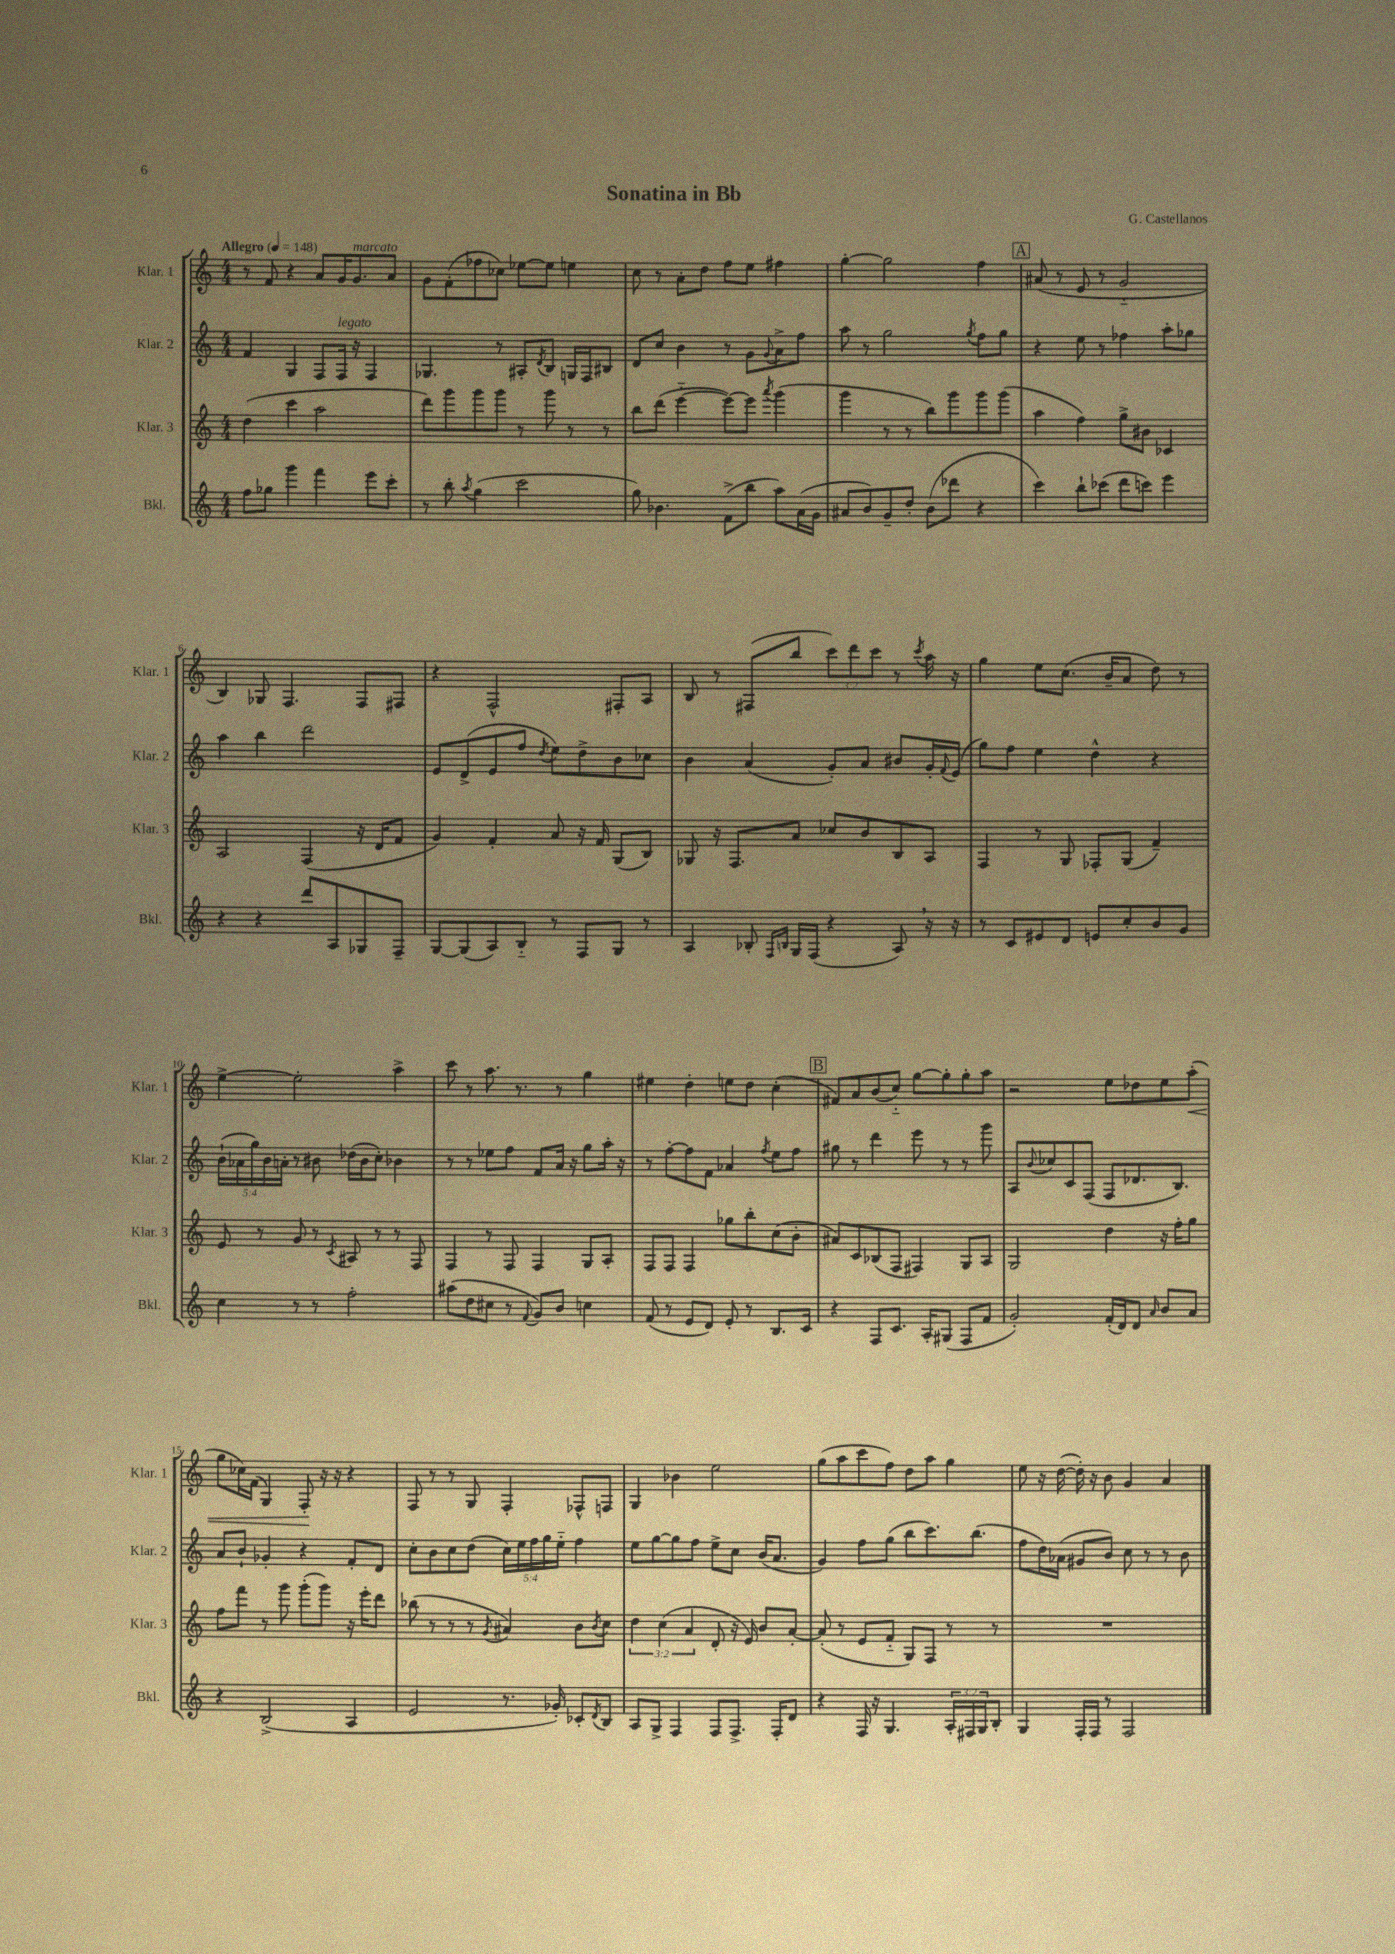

**kern	**kern	**kern	**kern	**dynam
*part4	*part3	*part2	*part1	*part1
*staff4	*staff3	*staff2	*staff1	*staff1
*I"Bkl.	*I"Klar. 3	*I"Klar. 2	*I"Klar. 1	*
*I'Bkl.	*I'Klar. 3	*I'Klar. 2	*I'Klar. 1	*
*clefG2	*clefG2	*clefG2	*clefG2	*
*k[]	*k[]	*k[]	*k[]	*
*M4/4	*M4/4	*M4/4	*M4/4	*
*MM148	*MM148	*MM148	*MM148	*
=1	=1	=1	=1	=1
!	!	!	!LO:TX:a:B:t=Allegro	!
8ff\L	(4dd\	4f/	8r	.
8gg-X\J	.	.	8f/	.
4ggg\	4ccc\	4G/	4r	.
4fff\	2aa\	8F/L	8a/L	.
!	!	!LO:TX:a:i:t=legato	!	!
.	.	16F/Jk	16g/K	.
!	!	!	!LO:TX:a:i:t=marcato	!
.	.	16r	8.g/	.
8eee\L	.	4F/	.	.
8ccc'\J	.	.	8a/J	.
=2	=2	=2	=2	=2
8r	8ddd\L)	4.G-X/	8g\L	.
8bb'\	8ggg\	.	(8f'\	.
8qaa/	.	.	.	.
(4gg\	8ggg\	.	8ff-X\	.
.	8ggg\J	8r	8cc-X\J)	.
2ccc\	8r	8A#X'/L	[8ee-X\L	.
.	.	8qd/	.	.
.	8ggg\	8B/J	8ee-\J]	.
.	8r	16Gn/LL	4een\	.
.	.	16F/J	.	.
.	8r	8B#X/J	.	.
=3	=3	=3	=3	=3
8gg\)	8bb\L	8d/L	8cc\	.
4.b-X\	(8ddd\J	8cc/J	8r	.
.	[4eee\	4b\	8a'\L	.
.	.	.	8dd\J	.
(8f^\L	8eee\L_)	8r	8ff\L	.
8bb\J	8eee\J]	8g\L	8ee\J	.
.	8qaaa/	8qqg/	.	.
8aa\L)	(4ggg\	8a^\	4ff#X\	.
(16a\L	.	8ff\J	.	.
16g\JJ	.	.	.	.
=4	=4	=4	=4	=4
8a#X/L	4ggg\	8aa\	[4gg'\	.
8b/)	.	8r	.	.
8g~/	8r	2gg\	2gg\]	.
8dd'/J	8r	.	.	.
(8b\L	8bb\L)	.	.	.
8ddd-X\J	8ggg\	.	.	.
.	.	8qgg/	.	.
4r	8ggg\	8ff\L	4ff\	.
.	(8ggg\J	8gg\J	.	.
!!LO:REH:place=s1:t=A
=5	=5	=5	=5	=5
4ccc\)	4aa\	4r	(8a#X/	.
.	.	.	8r	.
8bb`\L	4ff\)	8ee\	8e/	.
(8ccc-X\J	.	8r	8r	.
8ddd\L	8gg^\L	4ff-X\	2g/	.
8cccn\J)	8b#X\J	.	.	.
4eee\	4c-X/	8aa'\L	.	.
.	.	8gg-X\J	.	.
!!LO:LB:g=z
=6	=6	=6	=6	=6
4r	2A/	4aa\	4B/)	.
4r	.	4bb\	8G-X/	.
.	.	.	4.F/	.
8ddd/L	(4F/	2ddd\	.	.
8A/	.	.	.	.
8G-X/	16r	.	8F/L	.
.	16d/KL	.	.	.
8F~/J	8f/J	.	8F#X/J	.
=7	=7	=7	=7	=7
[8G/L	4g/)	8e/L	4r	.
(8G/]	.	(8d^/	.	.
8A/)	4f'/	8e/	2F^^/	.
8B/J	.	8ff/J	.	.
.	.	8qdd/	.	.
8r	8a/	8ee\L)	.	.
8F/L	16r	8dd^\	.	.
.	16f/	.	.	.
8G/J	(8G/L	8b\	8F#X'/L	.
8r	8B/J)	8cc-X\J	8A/J	.
=8	=8	=8	=8	=8
4A/	8G-X/	4b\	8B/	.
.	16r	.	8r	.
.	8.F/L	.	.	.
8B-X'/	.	(4a/	(8F#X/L	.
16qqF/LL	.	.	.	.
16qqBn/JJ	.	.	.	.
16G/LL	8a/J	.	8bb/J	.
(16F/JJ	.	.	.	.
4r	8cc-X/L	8g'/L)	12ccc\L)	.
.	.	.	12ddd\	.
.	8b/	8a/J	.	.
.	.	.	12ccc\J	.
8A,/)	8B/	8b#X/L	8r	.
.	.	.	8qccc/	.
16r	8A/J	16g'/L	16aa\	.
.	.	8qqf/	.	.
16r	.	(16e/JJ	16r	.
=9	=9	=9	=9	=9
8r	4F/	8gg\L)	4gg\	.
8c/L	.	8ff\J	.	.
8e#X/	8r	4ee\	8ee\L	.
8d/J	8G/	.	(8.cc\J	.
8en/L	8F-X'/L	4dd^^\	.	.
.	.	.	16b~/KL	.
8cc'/	(8G/J	.	8a/J	.
8b/	4f~/)	4r	8dd\)	.
8g/J	.	.	8r	.
!!LO:LB:g=z
=10	=10	=10	=10	=10
4cc\	8e/	(20b`\LL	[4ee^\	.
.	.	20a-X\	.	.
.	.	20gg\)	.	.
.	8r	.	.	.
.	.	20b\	.	.
.	.	20an'\JJ	.	.
8r	8g/	8r	2ee'\]	.
8r	8r	8b#X\	.	.
.	8qc/	.	.	.
2ff'\	8A#X/	(16dd-X\LL	.	.
.	.	16b#\J	.	.
.	8r	8cc'\J)	.	.
.	8r	4b-X\	4aa^\	.
.	8F/	.	.	.
=11	=11	=11	=11	=11
(8aa#X\L	4F/	8r	8ccc\	.
8dd\	.	8r	8r	.
8cc#X\J	8r	8ee-X\L	8.aa\	.
8r	8F/	8ff\J	.	.
.	.	.	8.r	.
8qqf/	.	.	.	.
8g/L)	4F/	8f/L	.	.
8b/J	.	16a/Jk	8r	.
.	.	16r	.	.
4ccn\	8G/L	8gg\L	4gg\	.
.	8A'/J	16aa'\Jk	.	.
.	.	16r	.	.
=12	=12	=12	=12	=12
(8f/	8F/L	8r	4ee#X\	.
8r	8F/J	[8ff'\L	.	.
8e/L	4F/	8ff\]	4dd'\	.
8d/J)	.	8f\J	.	.
8e'/	8gg-X\L	4a-X/	8een\L	.
8r	8bb'\	.	8dd\J	.
.	.	8qff/	.	.
8.B/L	(8cc\	8ee\L	(4cc'\	.
.	8b'\J	8ff\J	.	.
16c/Jk	.	.	.	.
!!LO:REH:place=s1:t=B
=13	=13	=13	=13	=13
4r	8a#X/L)	8gg#X\	8f#X/L)	.
.	8c/	8r	8a/	.
8F/L	(8B-X/	4ddd\	(8b/	.
8.c/J	8F/J	.	8cc/J)	.
.	4F#X/)	8eee\	[8gg\L	.
16A'/KL	.	.	.	.
(8G#X/J	.	8r	8gg'\]	.
8F/L	8G/L	8r	8gg'\	.
8f/J	8A/J	8ggg\	8aa\J	.
=14	=14	=14	=14	=14
2g'/)	2G/	8A/L	2r	.
.	.	8qqb/	.	.
.	.	8cc-X/	.	.
.	.	8c/	.	.
.	.	(8F/J	.	.
(16f'/LL	4dd\	8F/L	8ee\L	.
16d/J)	.	.	.	.
8d/J	.	8.d-X/	8dd-X\	.
16qqa/	.	.	.	.
8b/L	16r	.	8ee\	.
.	16ff'\KL	8.B/J)	.	.
!	!	!	!	!LO:HP:b
8a/J	8gg\J	.	(8aa'\J	<
!!LO:LB:g=z
=15	=15	=15	=15	=15
4r	8ff\L	8a/L	8gg\L	.
.	8fff\J	8b`/J	16cc-X\L)	.
.	.	.	(16f\JJ	.
(2B^/	8r	4g-X'/	4G/)	.
.	8ggg\	.	.	.
.	(8ggg'\L	4r	8F'/	.
.	8ggg\J)	.	16r	[
.	.	.	16r	.
4A/	16r	8f'/L	4r	.
.	16eee'\KL	.	.	.
.	8ddd\J	8d/J	.	.
=16	=16	=16	=16	=16
2e/	(8bb-X\	8cc'\L	8F/	.
.	8r	8b\	8r	.
.	8r	8cc\	8r	.
.	8r	(8dd\J	8G/	.
.	8qg/	.	.	.
8.r	4a#X/)	20cc\LL)	4F'/	.
.	.	20ee\	.	.
.	.	20ff\	.	.
.	.	20gg\	.	.
16g-X'/)	.	.	.	.
.	.	20ee\JJ	.	.
8c-X'/L	8b\L	4ff\	8F-X^^/L	.
8qd/	8qb/	.	.	.
8B/J	8cc\J	.	8Fn/J	.
=17	=17	=17	=17	=17
8A/L	6dd\	8ee\L	4G/	.
8G^/J	.	[8gg\	.	.
.	(6cc\	.	.	.
4F/	.	8gg\]	4b-X\	.
.	6a/	.	.	.
.	.	8ff\J	.	.
8F/L	8d'/	8ee^\L	2ee\	.
8.F^/J	16r	8cc\J	.	.
.	16e/)	.	.	.
.	8b/L	(16b/KL	.	.
16F'/KL	.	8.a/J	.	.
8d/J	[8a'/J	.	.	.
=18	=18	=18	=18	=18
4r	(8a'/]	4g/)	(8gg\L	.
.	8r	.	8aa\	.
16F/	8e/L	8ff\L	8ccc\	.
16r	.	.	.	.
4.G/	8f/J	(8gg\J	8ff\J)	.
.	8G/L)	8bb\L	8dd\L	.
.	8F/J	8.ccc\)	8aa\J	.
24A'/LL	8r	.	4gg\	.
24F#X/	.	.	.	.
.	.	(8.bb\J	.	.
24G/J	.	.	.	.
8B'/J	8r	.	.	.
=19	=19	=19	=19	=19
4G/	1r	8ff\L	8ee\	.
.	.	16dd\L)	16r	.
.	.	(16a-X\JJ	([16dd\	.
16F'/LL	.	8g#X/L	16dd'\])	.
16F/JJ	.	.	16r	.
8r	.	8b/J)	8b\	.
2F/	.	8cc\	4g/	.
.	.	8r	.	.
.	.	8r	4a/	.
.	.	8b\	.	.
==	==	==	==	==
*-	*-	*-	*-	*-
